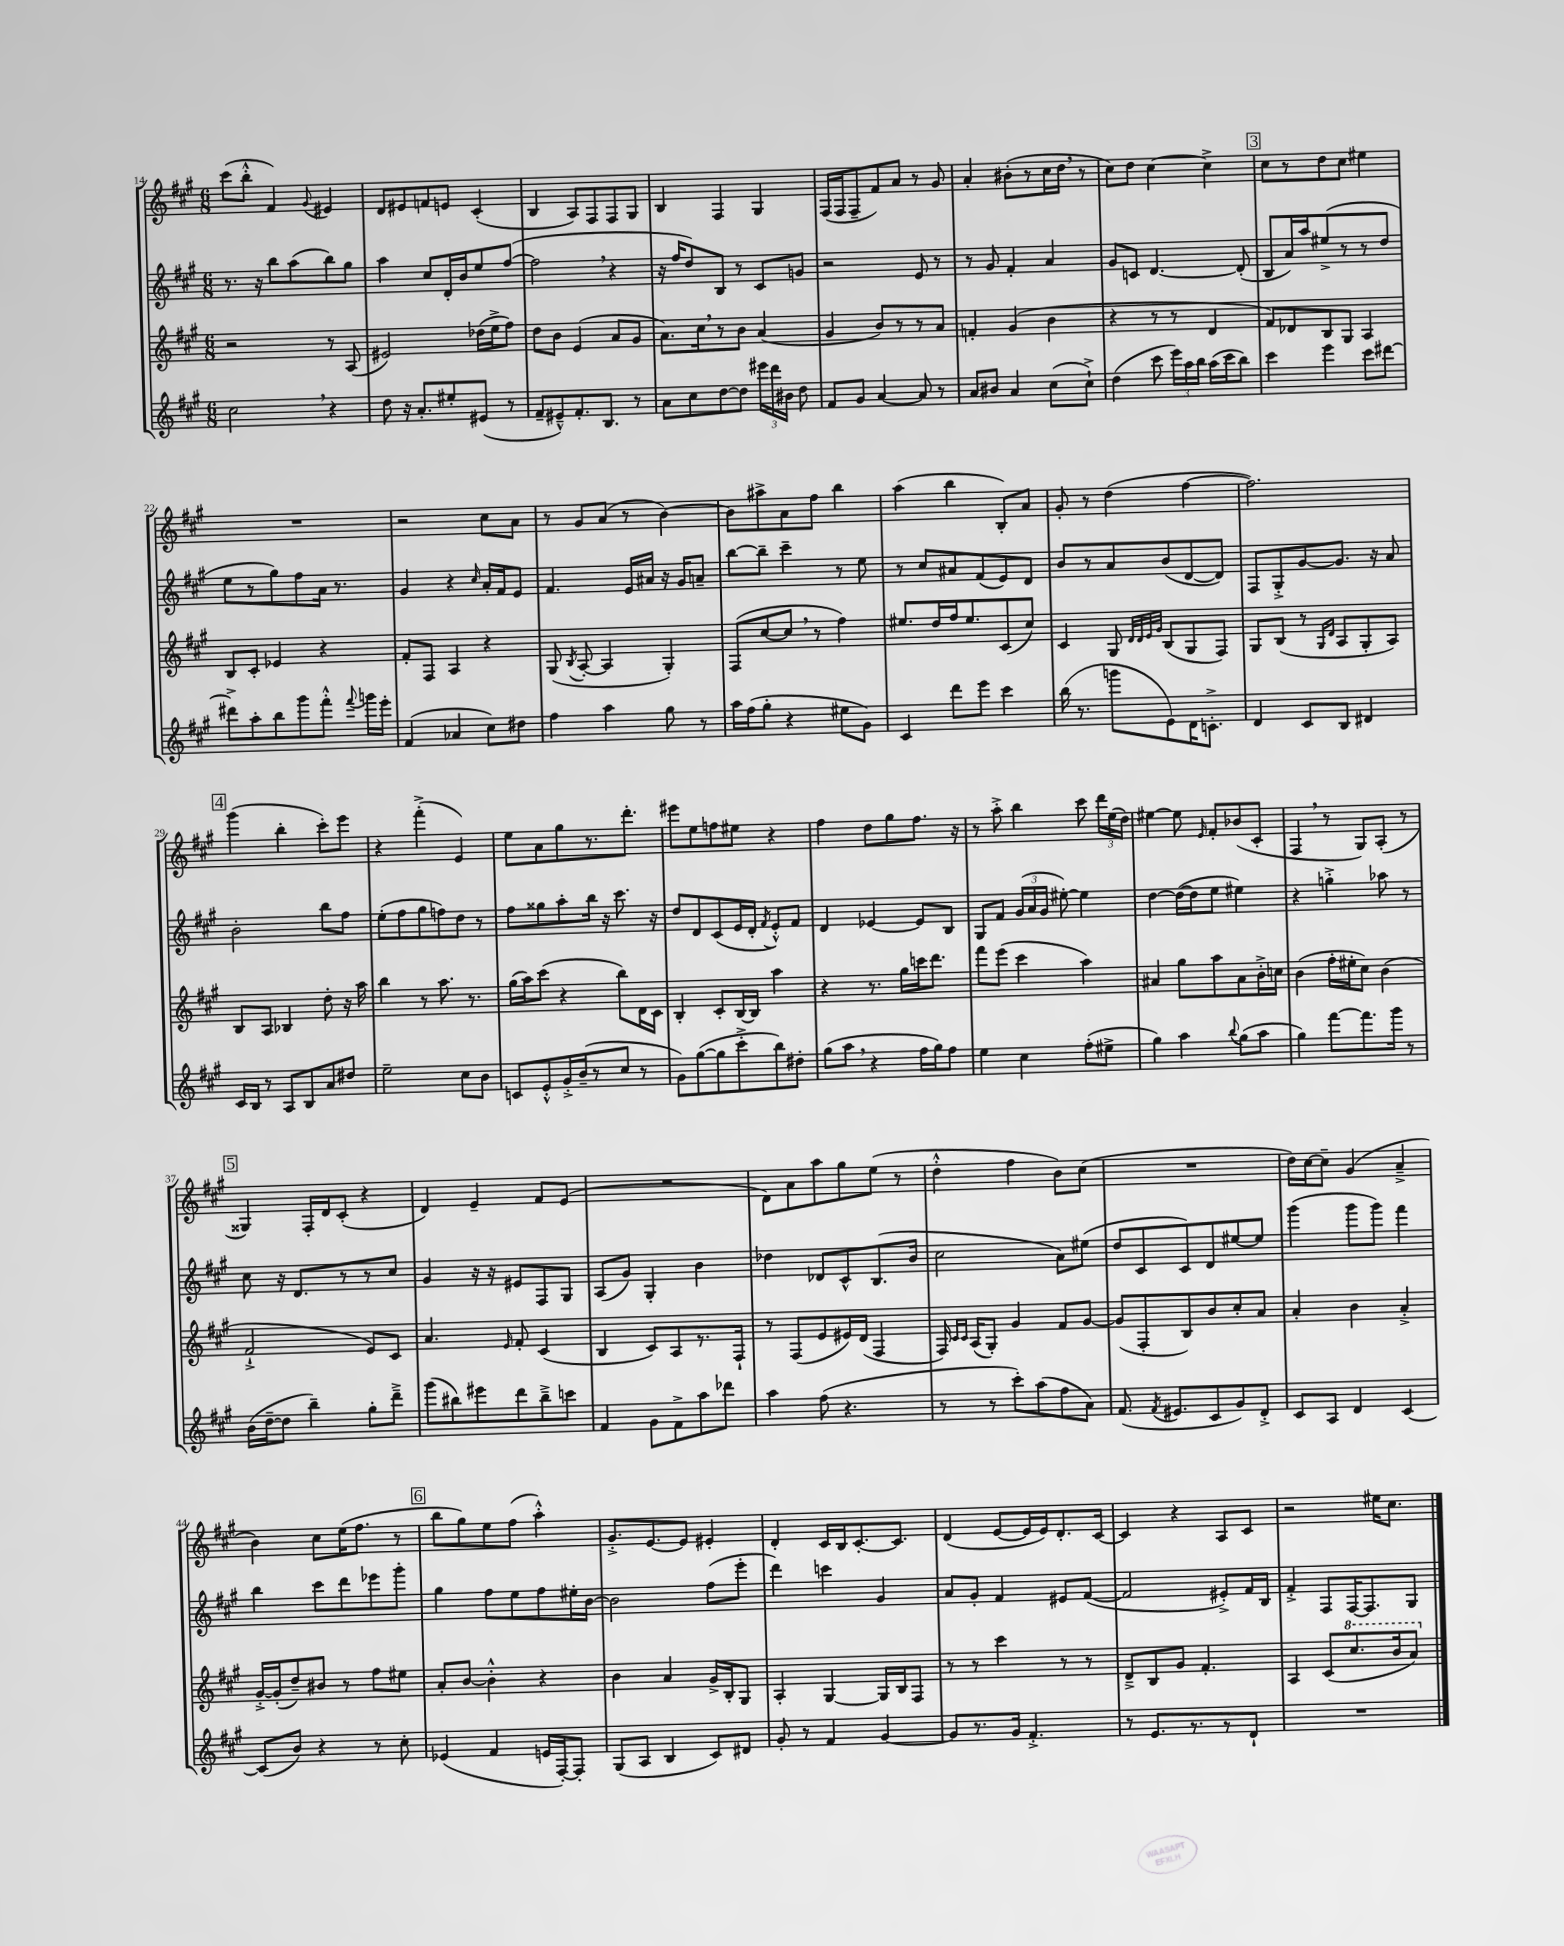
<<
\new StaffGroup <<
\new Staff = "s0" {
    \clef treble \key a \major \numericTimeSignature \time 6/8
    \autoBeamOff cis'''8[( b''8]-.-^ fis'4) \appoggiatura { gis'8 } eis'4 |
    d'8[ eis'8 f'8 e'8] cis'4-.( |
    b4 a8[) fis8 fis8 gis8] |
    b4 fis4 gis4 |
    fis16[( fis16 fis8-- fis'8) a'8] r8 gis'8 |
    a'4-. bis'8[-.( r8 cis''16 d''16] \breathe r8 |
    cis''8[) d''8] cis''4~ cis''4-> |
    \mark \markup { \box "3" } cis''8[ r8 d''8 cis''8] eis''4 |
    R2. |
    r2 cis''8[ a'8] |
    r8 gis'8[ a'8]( r8 b'4~) |
    b'8[ ais''8-> a'8 fis''8] b''4 |
    a''4( b''4 b8[-.) a'8] |
    gis'8-. r8 d''4( fis''4~ |
    fis''2.) |
    \mark \markup { \box "4" } gis'''4( b''4-. cis'''8[-.) e'''8] |
    r4 fis'''4-.->( e'4) |
    e''8[ a'8 gis''8 r8. d'''8.]-. |
    eis'''8[ e''8 f''8 eis''8] r4 |
    fis''4 d''8[ gis''8 fis''8.] r16 |
    r8 a''8-.-> b''4 cis'''8 \tuplet 3/2 { d'''16[ e''16( d''16]) } |
    eis''4~ eis''8 \grace { e'16 } fis'8[-. bes'8( cis'8]-. |
    fis4 \breathe r8 gis8[) a8]-.( r8 |
    \mark \markup { \box "5" } gisis4) fis16[-. d'16 cis'8]-.( r4 |
    d'4) e'4-- fis'8[ e'8]( |
    R2. |
    d'8[) a'8 a''8 gis''8 e''8]( r8 |
    d''4-.-^ fis''4 b'8[) cis''8]( |
    R2. |
    d''16[) cis''16~ cis''8]-- gis'4( a'4---> |
    b'4) cis''8[ e''16( fis''8.] r8 |
    \mark \markup { \box "6" } b''8[ gis''8) e''8 fis''8]( a''4-.-^) |
    gis'8.[-.-> e'8.~ e'8] eis'4-. |
    d'4-. cis'16[ b16 cis'8.~-. cis'8.] |
    d'4( e'8[~ e'16 e'16) d'8.-. cis'16]~ |
    cis'4 r4 a8[ cis'8] |
    r2 eis''16[ cis''8.] \bar "|." |
}
\new Staff = "s1" {
    \clef treble \key a \major \numericTimeSignature \time 6/8
    \autoBeamOff r8. r16 b''8[ a''8( b''8) gis''8] |
    a''4 cis''8[ d'16-. b'16 e''8 fis''8]~( |
    fis''2 \breathe r4 |
    r16 fis''16[ d''8) b8] r8 cis'8[ g'8] |
    r2 e'8 r8 |
    r8 gis'8 fis'4-. a'4 |
    gis'8[ c'8] d'4.~ d'8-.( |
    \mark \markup { \box "3" } b8[ a'16) a''16 eis''8->( r8 r8 d''8] |
    e''8[ r8 gis''8) fis''8 a'16] r8. |
    gis'4 r4 \grace { cis''16 } a'16[-. fis'16 e'8] |
    fis'4. e'16[ ais'16] r16 gis'16[ a'8]-- |
    b''8[~ b''8]-- cis'''4-- r8 e''8 |
    r8 cis''8[ ais'8 fis'8( e'8) d'8] |
    b'8[ r8 a'8 b'8( d'8~ d'8]) |
    fis8[ gis8-.-> gis'8~ gis'8.] r16 a'8 |
    \mark \markup { \box "4" } b'2-. b''8[ fis''8] |
    e''8[-.( fis''8 gis''8 f''8) d''8] r8 |
    fis''8[ gisis''8 a''8-. b''16] r16 cis'''8. r16 |
    d''8[ d'8 cis'8( e'16 d'16]-. \acciaccatura { fis'8 } e'8[-.-^) fis'8] |
    d'4 ees'4~ ees'8[ b8] |
    gis8[ fis'8] \tuplet 3/2 { gis'16[( a'16 gis'16] } eis''8~-.) eis''4 |
    d''4~ d''16[~( d''16 e''8] eis''4) |
    r4 g''4-.-> aes''8 r8 |
    \mark \markup { \box "5" } cis''8 r16 d'8.[ r8 r8 cis''8] |
    gis'4 r16 r16 eis'8[ fis8 gis8] |
    a8[( gis'8]) gis4-. b'4 |
    des''4 des'8[ cis'8-^ b8.( b'16] |
    cis''2 a'8[) eis''8]( |
    d''8[ cis'8 cis'8) d'8 eis''8~ eis''8] |
    gis'''4( gis'''8[ gis'''8]) fis'''4 |
    b''4 cis'''8[ d'''8 ees'''8 gis'''8]-. |
    \mark \markup { \box "6" } gis''4 fis''8[ e''8 fis''8 eis''16-. b'16]~ |
    b'2 fis''8[( e'''8]-. |
    d'''4) c'''4 gis'4 |
    a'8[ gis'8]-. fis'4 eis'8[ fis'8]~( |
    fis'2 eis'8[-.->) fis'16 b16] |
    fis'4-.-> fis8[ fis16~ fis8. gis8] \bar "|." |
}
\new Staff = "s2" {
    \clef treble \key a \major \numericTimeSignature \time 6/8
    \autoBeamOff r2 r8 a8( |
    eis'2) des''16[( e''16-> fis''8]) |
    d''8[ b'8] e'4( a'8[ gis'8] |
    a'8.[) cis''16 \breathe r8 b'8] a'4( |
    gis'4 b'8[) r8 r8 a'8] |
    f'4-. gis'4( b'4 |
    r4 r8 r8 d'4 |
    \mark \markup { \box "3" } fis'8[) des'8 b8 gis8] a4 |
    b8[ cis'8]-. ees'4 r4 |
    fis'8[-. fis8] a4 r4 |
    gis8( \acciaccatura { b8 } a8~-. a4 gis4-.) |
    fis8[( cis''8~ cis''8] \breathe r8 fis''4) |
    eis''8.[ d''16 fis''16 eis''8. cis'8( cis''8]) |
    cis'4 gis8 \grace { d'32[ d'32 e'32 gis'32] } b8[( gis8 fis8]) |
    gis8[ b8]( r8 \grace { gis16[ d'16] } a8[ gis8-. a8]) |
    \mark \markup { \box "4" } b8[ a8] bes4 d''8-. r16 a''16 |
    b''4 r8 a''8. r8. |
    gis''16[( a''16) cis'''8]( r4 b''8[) d'16 cis'16] |
    b4-. cis'8[-. b16~ b16] a''4 |
    r4 r8. gis''16[ c'''16 d'''8.] |
    fis'''8[ e'''8]( cis'''4 a''4) |
    ais'4 gis''8[ a''8 ais'8 b'16-.-> c''16] |
    b'4( fis''16[-. eis''16-. cis''8]) b'4( |
    \mark \markup { \box "5" } fis'2-!-> e'8[) cis'8] |
    a'4. \grace { e'16 } fis'8-. cis'4( |
    b4 cis'8[) a8 r8. fis16]-! |
    r8 fis8[( e'8 eis'16) d'16]( fis4 |
    fis16) \grace { cis'16[ cis'16] } a16[( gis8]-.) gis'4 fis'8[ gis'8]~ |
    gis'8[( fis8-. b8) b'8 cis''8-. a'8] |
    a'4-. b'4 a'4-.-> |
    gis'16[~-.-> gis'16-.( d''8--) bis'8] r8 fis''8[ eis''8] |
    \mark \markup { \box "6" } a'8[-. b'8]~ b'4-.-^ r4 |
    b'4 a'4 gis'16[-> b16-. gis8] |
    a4-. gis4~ gis16[ b16 fis8] |
    r8 r8 cis'''4 r8 r8 |
    d'8[---> b8 gis'8] fis'4.-. |
    a4 cis'8[( \ottava #1 cis'''8. b''16 a''8]) \ottava #0 \bar "|." |
}
\new Staff = "s3" {
    \clef treble \key a \major \numericTimeSignature \time 6/8
    \autoBeamOff cis''2 \breathe r4 |
    d''8 r16 a'8.[-. eis''8-. eis'8]( r8 |
    fis'8[-- eis'8---^) fis'8.-. b8.] r8 |
    a'8[ cis''8 d''8~ d''8] \tuplet 3/2 { eis'''16[ d'''16 bis'16] } d''8 |
    fis'8[ gis'8] a'4~ a'8 r8 |
    a'8[ bis'8] a'4 cis''8[( cis''8]-!->) |
    d''4( cis'''8 \tuplet 3/2 { e'''16[) a''16 b''16] } a''16[( cis'''16 b''8]) |
    \mark \markup { \box "3" } cis'''4 e'''4 cis'''8[ dis'''8]~ |
    dis'''8[-> a''8-. b''8 gis'''8 fis'''8]-.-^ \appoggiatura { fis'''8 } g'''16[ e'''16]-. |
    fis'4( aes'4 cis''8[) dis''8] |
    fis''4 a''4 gis''8 r8 |
    a''16[ fis''16( gis''8]-. r4 eis''8[ gis'8]) |
    cis'4 d'''8[ e'''8] cis'''4 |
    b''16( r8. g'''8[ e'8) d'16 c'8.]-.-> |
    d'4 cis'8[ b8] dis'4 |
    \mark \markup { \box "4" } cis'16[ b16] r8 a8[ b8 a'8 dis''8] |
    e''2-- cis''8[ b'8] |
    c'8[ e'8-.-^ gis'16-.-> b'16--( r8 cis''8] r8 |
    gis'8[) gis''8~( gis''8 cis'''8-.-> b''8) dis''8]-. |
    gis''8[( a''8] \breathe r4 fis''16[ gis''16) fis''8] |
    e''4 cis''4 fis''8[-.( eis''8]-> |
    gis''4) a''4 \appoggiatura { b''8 } gis''8[( a''8] |
    gis''4) fis'''8[~ fis'''8. gis'''16] r8 |
    \mark \markup { \box "5" } b'16[( d''16~-- d''8] b''4--) gis''8[-. d'''8]---> |
    gis'''8[( bis''8) eis'''8 d'''8 bis''8---> c'''8] |
    fis'4 gis'8[ fis'8-> a''8 des'''8] |
    a''4 fis''8( r4. |
    r8 r8 cis'''8[-.) a''8( fis''8 a'8]) |
    fis'8.( \acciaccatura { fis'8 } eis'8.[ cis'8 gis'8) d'8]-.-> |
    cis'8[ a8] d'4 cis'4~ |
    cis'8[( b'8]) r4 r8 cis''8-. |
    \mark \markup { \box "6" } ees'4( fis'4 e'16[ fis16~-.) fis8]-. |
    gis8[( a8] b4 cis'8[) dis'8] |
    gis'8-. r8 fis'4 gis'4~ |
    gis'8[ r8. gis'16] fis'4.-.-> |
    r8 e'8.[ r8. r8 d'8]-! |
    R2. \bar "|." |
}
>>
>>
\layout { \context { \Score currentBarNumber = #14 } }
